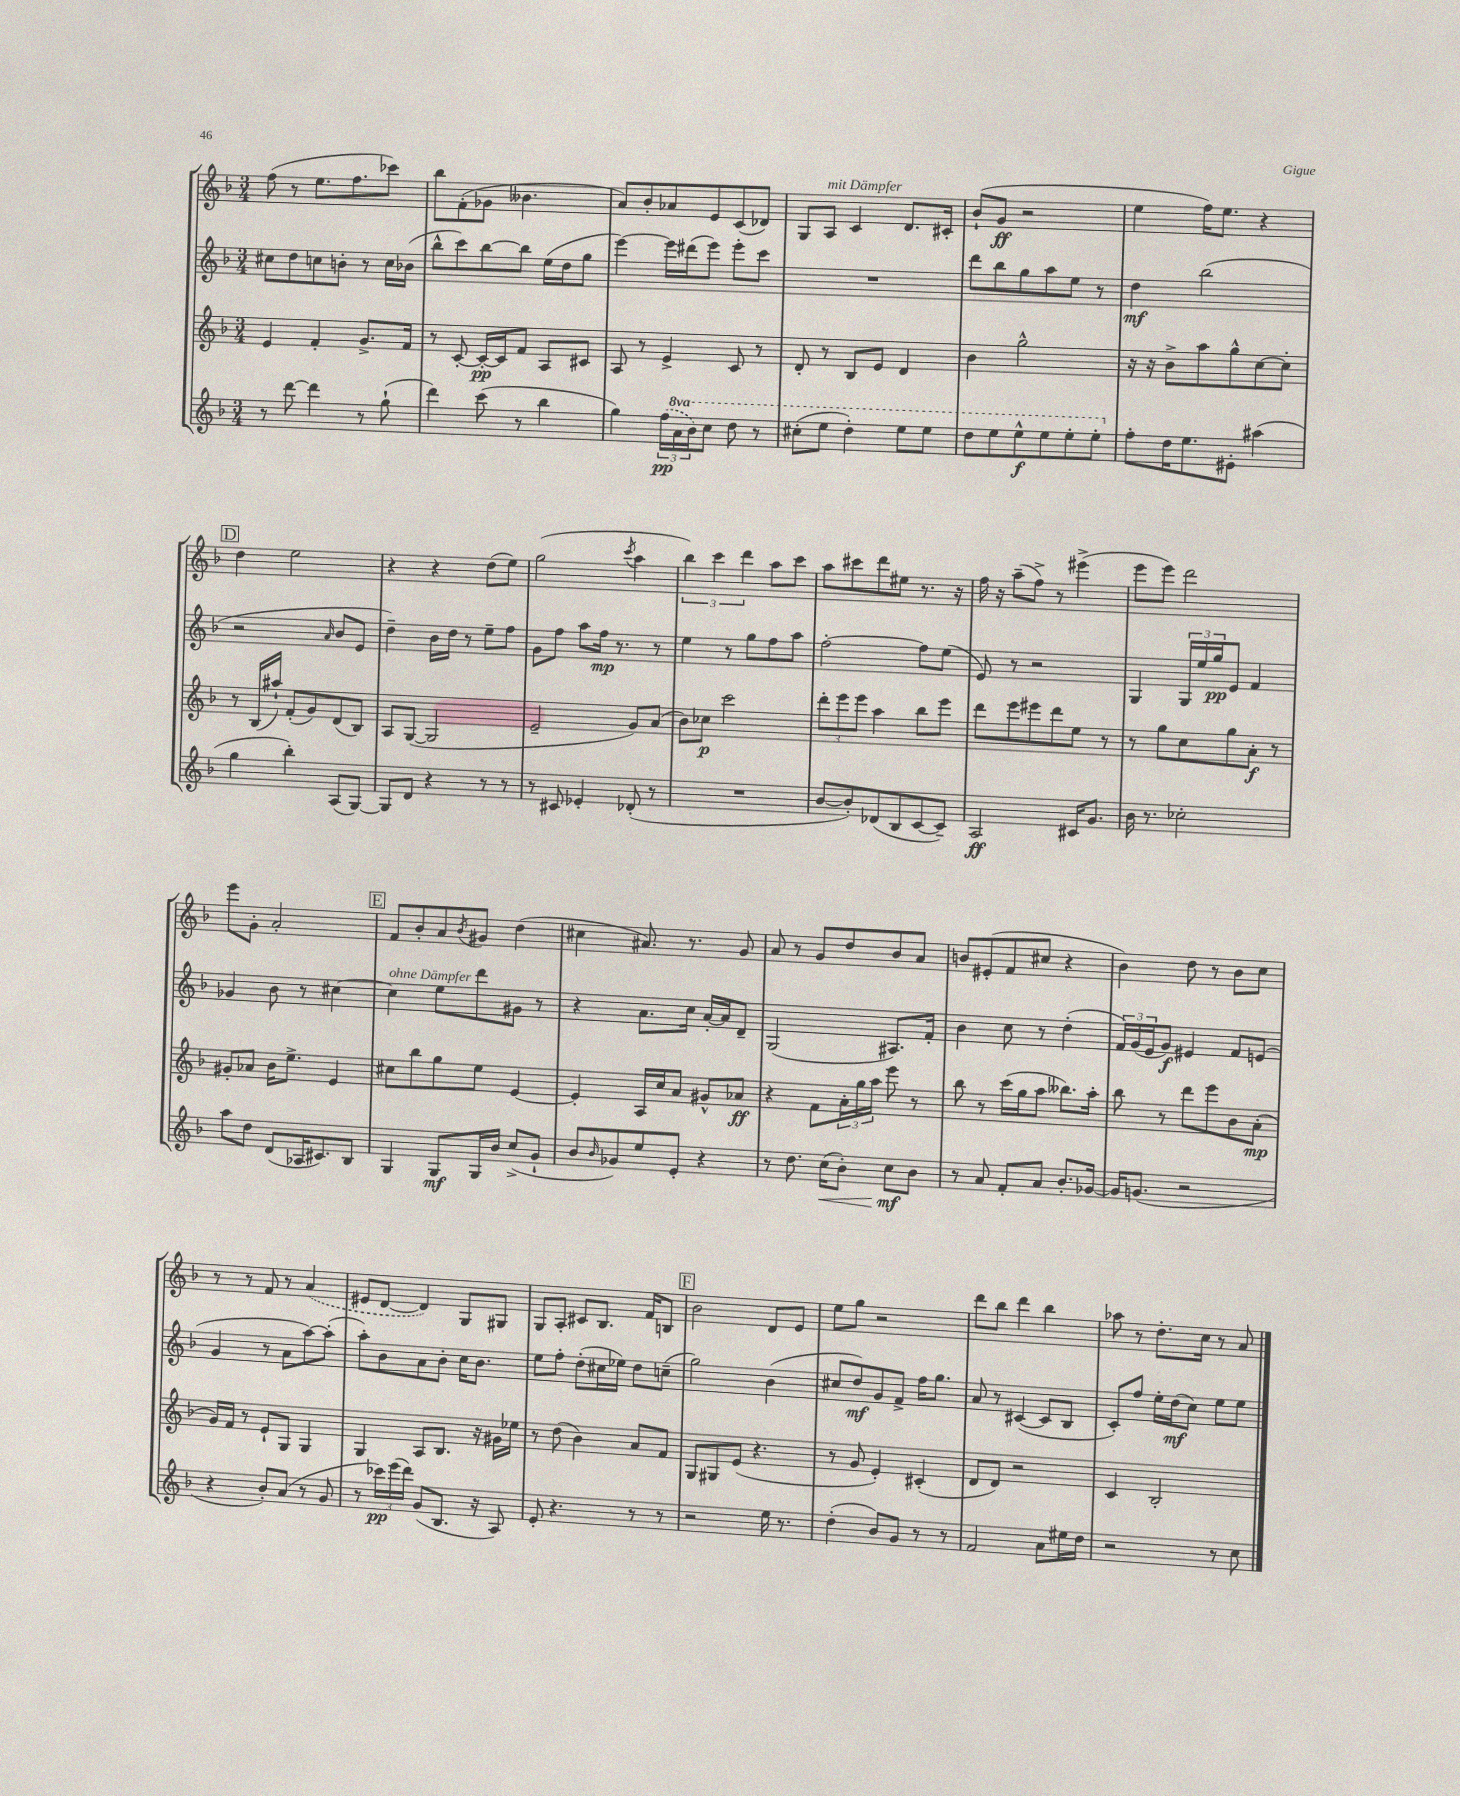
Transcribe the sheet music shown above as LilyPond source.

<<
\new StaffGroup <<
\new Staff = "s0" {
    \clef treble \key f \major \numericTimeSignature \time 3/4
    f''8( r8 e''8. f''8. ces'''8) |
    bes''8 f'8-.( ges'8 beses'4. |
    a'8) bes'8-. aes'8 e'8 c'8( des'8) |
    g8 a8^\markup { \italic "mit Dämpfer" } c'4 d'8. cis'16-. |
    bes'8-!( g'8\ff r2 |
    e''4 f''16) e''8. r4 |
    \mark \markup { \box "D" } d''4 e''2 |
    r4 r4 d''8( e''8) |
    g''2( \acciaccatura { c'''8 } a''4 |
    \tuplet 3/2 { bes''4) c'''4 d'''4 } a''8 c'''8 |
    a''8 cis'''8 d'''8 eis''8 r8. r16 |
    f''16 r16 a''8--( f''8->) r8 eis'''4->( |
    e'''8 e'''8) d'''2 |
    e'''8 g'8-. a'2-. |
    \mark \markup { \box "E" } f'8 bes'8-. a'8 \acciaccatura { bes'8 } gis'8 d''4( |
    cis''4 ais'8.) r8. g'8 |
    a'8 r8 g'8 d''8 bes'8 a'8 |
    b'8 eis'8-.( f'8 cis''8 r4 |
    bes'4) d''8 r8 bes'8 c''8 |
    r8 r8 f'8 r8 \once \slurDashed a'4( |
    eis'8 d'8~ d'4) g8 gis8 |
    g8 a8-. cis'8 bes8. f'16 b8 |
    \mark \markup { \box "F" } bes'2 d'8 e'8 |
    e''8 g''8 r2 |
    d'''8 bes''8 d'''4 bes''4 |
    aes''8 r8 d''8.-. c''16 r8 a'8 \bar "|." |
}
\new Staff = "s1" {
    \clef treble \key f \major \numericTimeSignature \time 3/4
    cis''8 d''8 c''8 b'8-. r8 c''16 bes'16( |
    bes''8-^ c'''8) bes''8~ bes''8 e''16( d''16 g''8 |
    e'''4~) e'''16 dis'''16( e'''8) e'''8-. c'''8 |
    R2. |
    d'''8 bes''8 g''8 a''8 e''8 r8 |
    d''4\mf bes''2( |
    \mark \markup { \box "D" } r2 \grace { a'16 } bes'8 e'8 |
    d''4--) bes'16 d''16 r8 e''8-- f''8 |
    g'8 f''8 a''8 f''16\mp r8. r8 |
    e''4 r8 g''8 f''8 a''8 |
    f''2~-. f''8 e''8( |
    e'8) r8 r2 |
    g4 \tuplet 3/2 { g16 e''16 g''16\pp } e'8 f'4 |
    ges'4 bes'8 r8 cis''4~ |
    \mark \markup { \box "E" } cis''4^\markup { \italic "ohne Dämpfer" } e''8 d'''8 gis'8 r8 |
    r4 a'8. c''16 a'16~-. a'16 d'8-- |
    g2( ais8.) f'16-. |
    bes'4 c''8 r8 d''4-.( |
    \tuplet 3/2 { f'16) g'16( e'16 } g'8\f) eis'4 f'8 e'8( |
    g'4 r8 a'8 a''8~) a''8-.( |
    a''8-.) bes'8 a'8 bes'8-. c''16 bes'8. |
    e''8 f''8-. d''8-.( cis''16 ees''16) d''8 c''8--( |
    \mark \markup { \box "F" } g''2) bes'4( |
    cis''8 d''8\mf) g'8 f'8-> f''16 g''8. |
    a'8 r8 cis'4~( cis'8 bes8 |
    c'8-.) f''8 e''16-. d''16\mf( c''8) e''8 e''8 \bar "|." |
}
\new Staff = "s2" {
    \clef treble \key f \major \numericTimeSignature \time 3/4
    e'4 f'4-. g'8.-> f'16 |
    r8 c'8~-. c'16~-.\pp c'16 f'8 a8 cis'8 |
    a8 r8 e'4-> c'8 r8 |
    d'8-. r8 bes8 e'8 d'4 |
    bes'4 g''2-^ |
    r16 r16 bes'8-> a''8 g''8-^ c''8~ c''8-. |
    \mark \markup { \box "D" } r8 bes16( ais''16-!) f'8-.( g'8) d'8( bes8) |
    a8 g8~( g2 |
    e'2-- g'8) a'8( |
    bes'8) ces''8\p c'''2 |
    \tuplet 3/2 { d'''8-. e'''8 e'''8 } a''4 bes''8 e'''8 |
    d'''8 e'''8 eis'''8 d'''8 e''8 r8 |
    r8 g''8 c''8 g''8 a'8-.\f r8 |
    gis'8-. aes'8 bes'16 e''8.-> e'4 |
    \mark \markup { \box "E" } cis''8 bes''8 g''8 e''8 e'4~ |
    e'4-. a16 c''16 a'8 gis'8-^ aes'8\ff |
    r4 f'8 \tuplet 3/2 { a'16-. g''16 a''16 } e'''8 r8 |
    bes''8 r8 c'''16( g''16 a''8 beses''8.) a''16-. |
    bes''8 r8 d'''8 e'''8 bes'8 a'8-.\mp( |
    g'16) f'16 r8 e'8-! g8 g4 |
    g4 a8 bes8. r16 gis'16 ees''16 |
    r8 d''8( bes'4) a'8 f'8 |
    \mark \markup { \box "F" } g8 gis8 e'8( r4. |
    r8 g'8 e'4-.) cis'4-.( |
    d'8 d'8) r2 |
    c'4 bes2-. \bar "|." |
}
\new Staff = "s3" {
    \clef treble \key f \major \numericTimeSignature \time 3/4 \set Staff.ottavationMarkups = #ottavation-simple-ordinals
    r8 d'''8~ d'''4 r8 g''8-!( |
    d'''4) c'''8( r8 bes''4 |
    g''4) \tuplet 3/2 { \once \slurDashed f''16\pp( \ottava #1 a''16 bes''16) } c'''8 d'''8 r8 |
    cis'''8-.( e'''8 d'''4-.) e'''8 e'''8 |
    d'''8 e'''8 e'''8-^\f e'''8 e'''8-. e'''8-. \ottava #0 |
    f''8-. d''16 e''8. eis'8-. ais''4( |
    \mark \markup { \box "D" } g''4 bes''4-.) a8( g8~) |
    g8 d'8 r4 r8 r8 |
    r8 cis'8 ees'4-. des'8-.( r8 |
    R2. |
    bes'8~ bes'8-.) des'8( bes8 c'8~ c'8--) |
    a2\ff cis'16 g'8. |
    bes'16 r8. ces''2-. |
    a''8 d''8 d'8( aes16 cis'8.) bes8 |
    \mark \markup { \box "E" } g4 g8\mf g16 bes'16 c''8->( g'8-! |
    bes'8 \grace { bes'16 } ges'8) e''8 e'8-. r4 |
    r8 d''8. c''16\<( bes'8-.) c''8\mf\! bes'8 |
    r8 a'8 f'8-. a'8 bes'8.-. ges'16~ |
    ges'16 g'8.( r2 |
    r4 bes'8-.) a'8( r8 g'8 |
    r8 \tuplet 3/2 { ces'''16\pp) e'''16( d'''16) } g'8( bes8. r16 a8) |
    e'8-. r4. r8 r8 |
    \mark \markup { \box "F" } r2 e''16 r8. |
    d''4-.( bes'8) g'8 r8 r8 |
    f'2 a'8 eis''16 d''16 |
    r2 r8 c''8 \bar "|." |
}
>>
>>
\layout { \context { \Score \remove "Bar_number_engraver" } }
